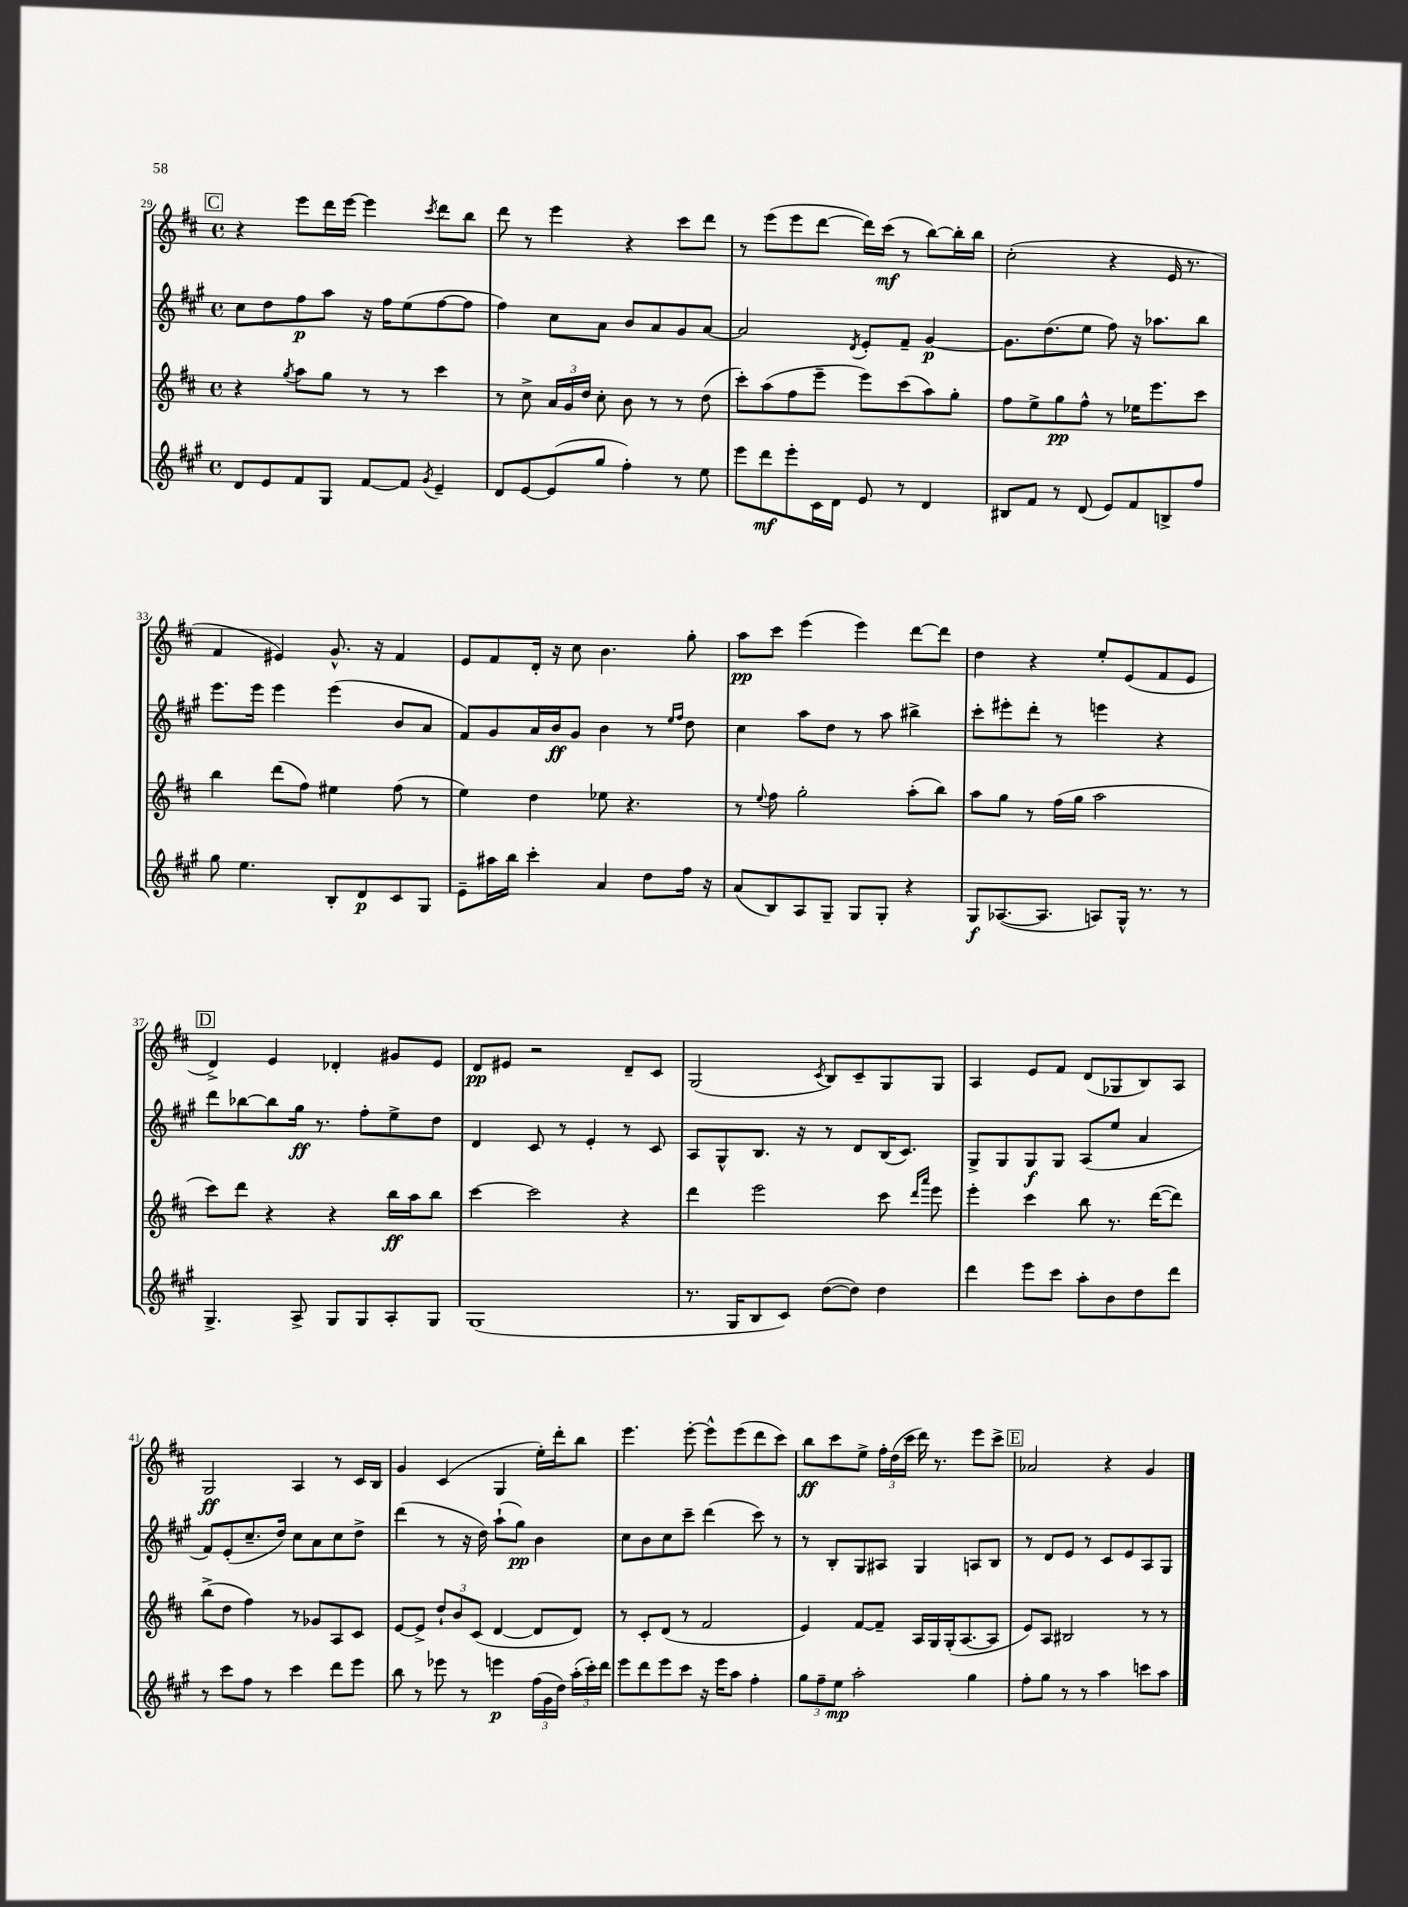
<<
\new StaffGroup <<
\new Staff = "s0" {
    \clef treble \key d \major \defaultTimeSignature \time 4/4
    \autoBeamOff \mark \markup { \box "C" } r4 e'''8[ d'''16 e'''16]~ e'''4 \acciaccatura { cis'''8 } d'''8[ b''8] |
    d'''8 r8 e'''4 r4 cis'''8[ d'''8] |
    r8 e'''8[( e'''8 d'''8]~ d'''16[) cis'''16]\mf( r8 b''8[~) b''16-. b''16] |
    cis''2-.( r4 e'16 r8. |
    fis'4 eis'4) g'8.-^ r16 fis'4 |
    e'8[ fis'8 d'16]-. r16 cis''8 b'4. g''8-. |
    a''8[\pp cis'''8] e'''4( e'''4) d'''8[~ d'''8] |
    d''4 r4 e''8[-. e'8( fis'8 e'8] |
    \mark \markup { \box "D" } d'4->) e'4 des'4-. gis'8[ e'8] |
    d'8[\pp eis'8] r2 d'8[-- cis'8] |
    g2( \acciaccatura { cis'8 } b8[) cis'8-- g8 g8] |
    a4 e'8[ fis'8] d'8[( ges8 b8) a8] |
    g2\ff a4 r8 cis'16[ b16] |
    g'4 cis'4( g4 e''16[-.) d'''16-. b''8] |
    e'''4. e'''8~-. e'''8[-^ e'''8( d'''8 cis'''8]) |
    b''8[\ff cis'''8 e''8]-> \tuplet 3/2 { fis''16[-. d''16( cis'''16] } d'''16) r8. e'''8[ cis'''8]-> |
    \mark \markup { \box "E" } aes'2 r4 g'4 \bar "|." |
}
\new Staff = "s1" {
    \clef treble \key a \major \defaultTimeSignature \time 4/4
    \autoBeamOff \mark \markup { \box "C" } cis''8[ d''8 fis''8\p a''8] r16 fis''16[ e''8( fis''8~ fis''8] |
    fis''4) cis''8[ a'8] b'8[ a'8 gis'8 a'8]~ |
    a'2 \acciaccatura { d'8 } e'8[-. fis'8]-- gis'4~\p |
    gis'8.[ d''8.( e''8] fis''8) r16 aes''8.[ b''8] |
    e'''8.[ e'''16] e'''4 e'''4( b'8[ a'8] |
    fis'8[) gis'8 a'16 b'16\ff gis'8] b'4 r8 \grace { e''16[ fis''16] } d''8 |
    cis''4 a''8[ d''8] r8 a''8 bis''4-> |
    cis'''8[-. eis'''8-. d'''8]-. r8 e'''4 r4 |
    \mark \markup { \box "D" } d'''8[ bes''8~ bes''8 gis''16]\ff r8. fis''8[-. e''8-> d''8] |
    d'4 cis'8 r8 e'4-. r8 cis'8 |
    a8[ gis8-^ b8.] r16 r8 d'8[ b16( cis'8.]) |
    gis8[-> gis8 gis8\f gis8] a8[( e''8] a'4 |
    fis'8[) e'8-.( cis''8.-- d''16]) cis''8[ a'8 cis''8 d''8]-> |
    d'''4( r8 r16 d''16) a''8[-!( gis''8]\pp) b'4 |
    cis''8[ b'8 cis''8 cis'''8]-- d'''4( cis'''8) r8 |
    r8 b8[-. gis8 ais8] gis4 a8[ b8] |
    \mark \markup { \box "E" } r8 d'8[ e'8] r8 cis'8[ e'8 a8 gis8] \bar "|." |
}
\new Staff = "s2" {
    \clef treble \key d \major \defaultTimeSignature \time 4/4
    \autoBeamOff \mark \markup { \box "C" } r4 \acciaccatura { g''8 } a''8[ g''8] r8 r8 cis'''4 |
    r8 cis''8-> \tuplet 3/2 { a'16[ g'16 d''16] } cis''8-. b'8 r8 r8 d''8( |
    cis'''8[-.) a''8( fis''8 e'''8]-- e'''8[) cis'''8( a''8) g''8]-. |
    fis''8[ e''8-> g''8\pp fis''8]-^ r8 ees''16[ e'''8. cis'''8] |
    b''4 d'''8[( fis''8]) eis''4 fis''8( r8 |
    e''4) d''4 ees''8 r4. |
    r8 \appoggiatura { e''8 } fis''8 g''2-. a''8[-.( b''8]) |
    a''8[ g''8] r8 fis''16[( g''16] a''2 |
    \mark \markup { \box "D" } cis'''8[) d'''8] r4 r4 b''16[\ff a''16 b''8] |
    cis'''4~ cis'''2 r4 |
    d'''4 e'''2 cis'''8 \grace { d'''16[ a'''16] } e'''8 |
    e'''4-. cis'''4 b''8 r8. d'''16[~( d'''8]) |
    b''8[->( d''8] fis''4) r8 ges'8[ a8 cis'8] |
    e'8[~ e'8]-> \tuplet 3/2 { d''8[-! b'8 cis'8]( } d'4~ d'8[ d'8]) |
    r8 cis'8[-. d'8]( r8 fis'2 |
    e'4) fis'8[~ fis'8]-- a16[ g16 g16-.( a8.~ a8] |
    \mark \markup { \box "E" } e'8[) a8] bis2 r8 r8 \bar "|." |
}
\new Staff = "s3" {
    \clef treble \key a \major \defaultTimeSignature \time 4/4
    \autoBeamOff \mark \markup { \box "C" } d'8[ e'8 fis'8 gis8] fis'8[~ fis'8] \acciaccatura { gis'8 } e'4-- |
    d'8[ e'8~ e'8( gis''8] fis''4-.) r8 e''8 |
    e'''8[ d'''8\mf e'''8-. cis'16 d'16] e'8 r8 d'4 |
    bis8[ fis'8] r8 d'8( e'8[) fis'8 b8-> fis''8] |
    gis''8 e''4. b8[-. d'8\p cis'8 gis8] |
    e'8[-- ais''16 b''16] cis'''4-. a'4 d''8[ fis''16] r16 |
    a'8[( b8) a8 gis8]-- gis8[ gis8]-. r4 |
    gis8[\f aes8.~( aes8.] a8[) gis16]-^ r8. r8 |
    \mark \markup { \box "D" } gis4.-> a8-> gis8[ gis8 a8-. gis8] |
    gis1( |
    r8. gis16[ b8 cis'8]) d''8[~( d''8]) d''4 |
    d'''4 e'''8[ cis'''8] a''8[-. b'8 d''8 d'''8] |
    r8 cis'''8[ fis''8] r8 cis'''4 d'''8[ e'''8] |
    b''8 r8 ees'''8 r8 e'''4\p \tuplet 3/2 { fis''16[( gis'16 d''16]) } \tuplet 3/2 { a''16[-.( cis'''16-.) d'''16] } |
    e'''8[ d'''8 e'''8 cis'''8] r16 e'''16[ a''8] fis''4-. |
    \tuplet 3/2 { gis''8[ fis''8-- e''8]\mp } a''2-. gis''4 |
    \mark \markup { \box "E" } fis''8[-. gis''8] r8 r8 a''4 c'''8[ a''8] \bar "|." |
}
>>
>>
\layout { \context { \Score currentBarNumber = #29 } }
